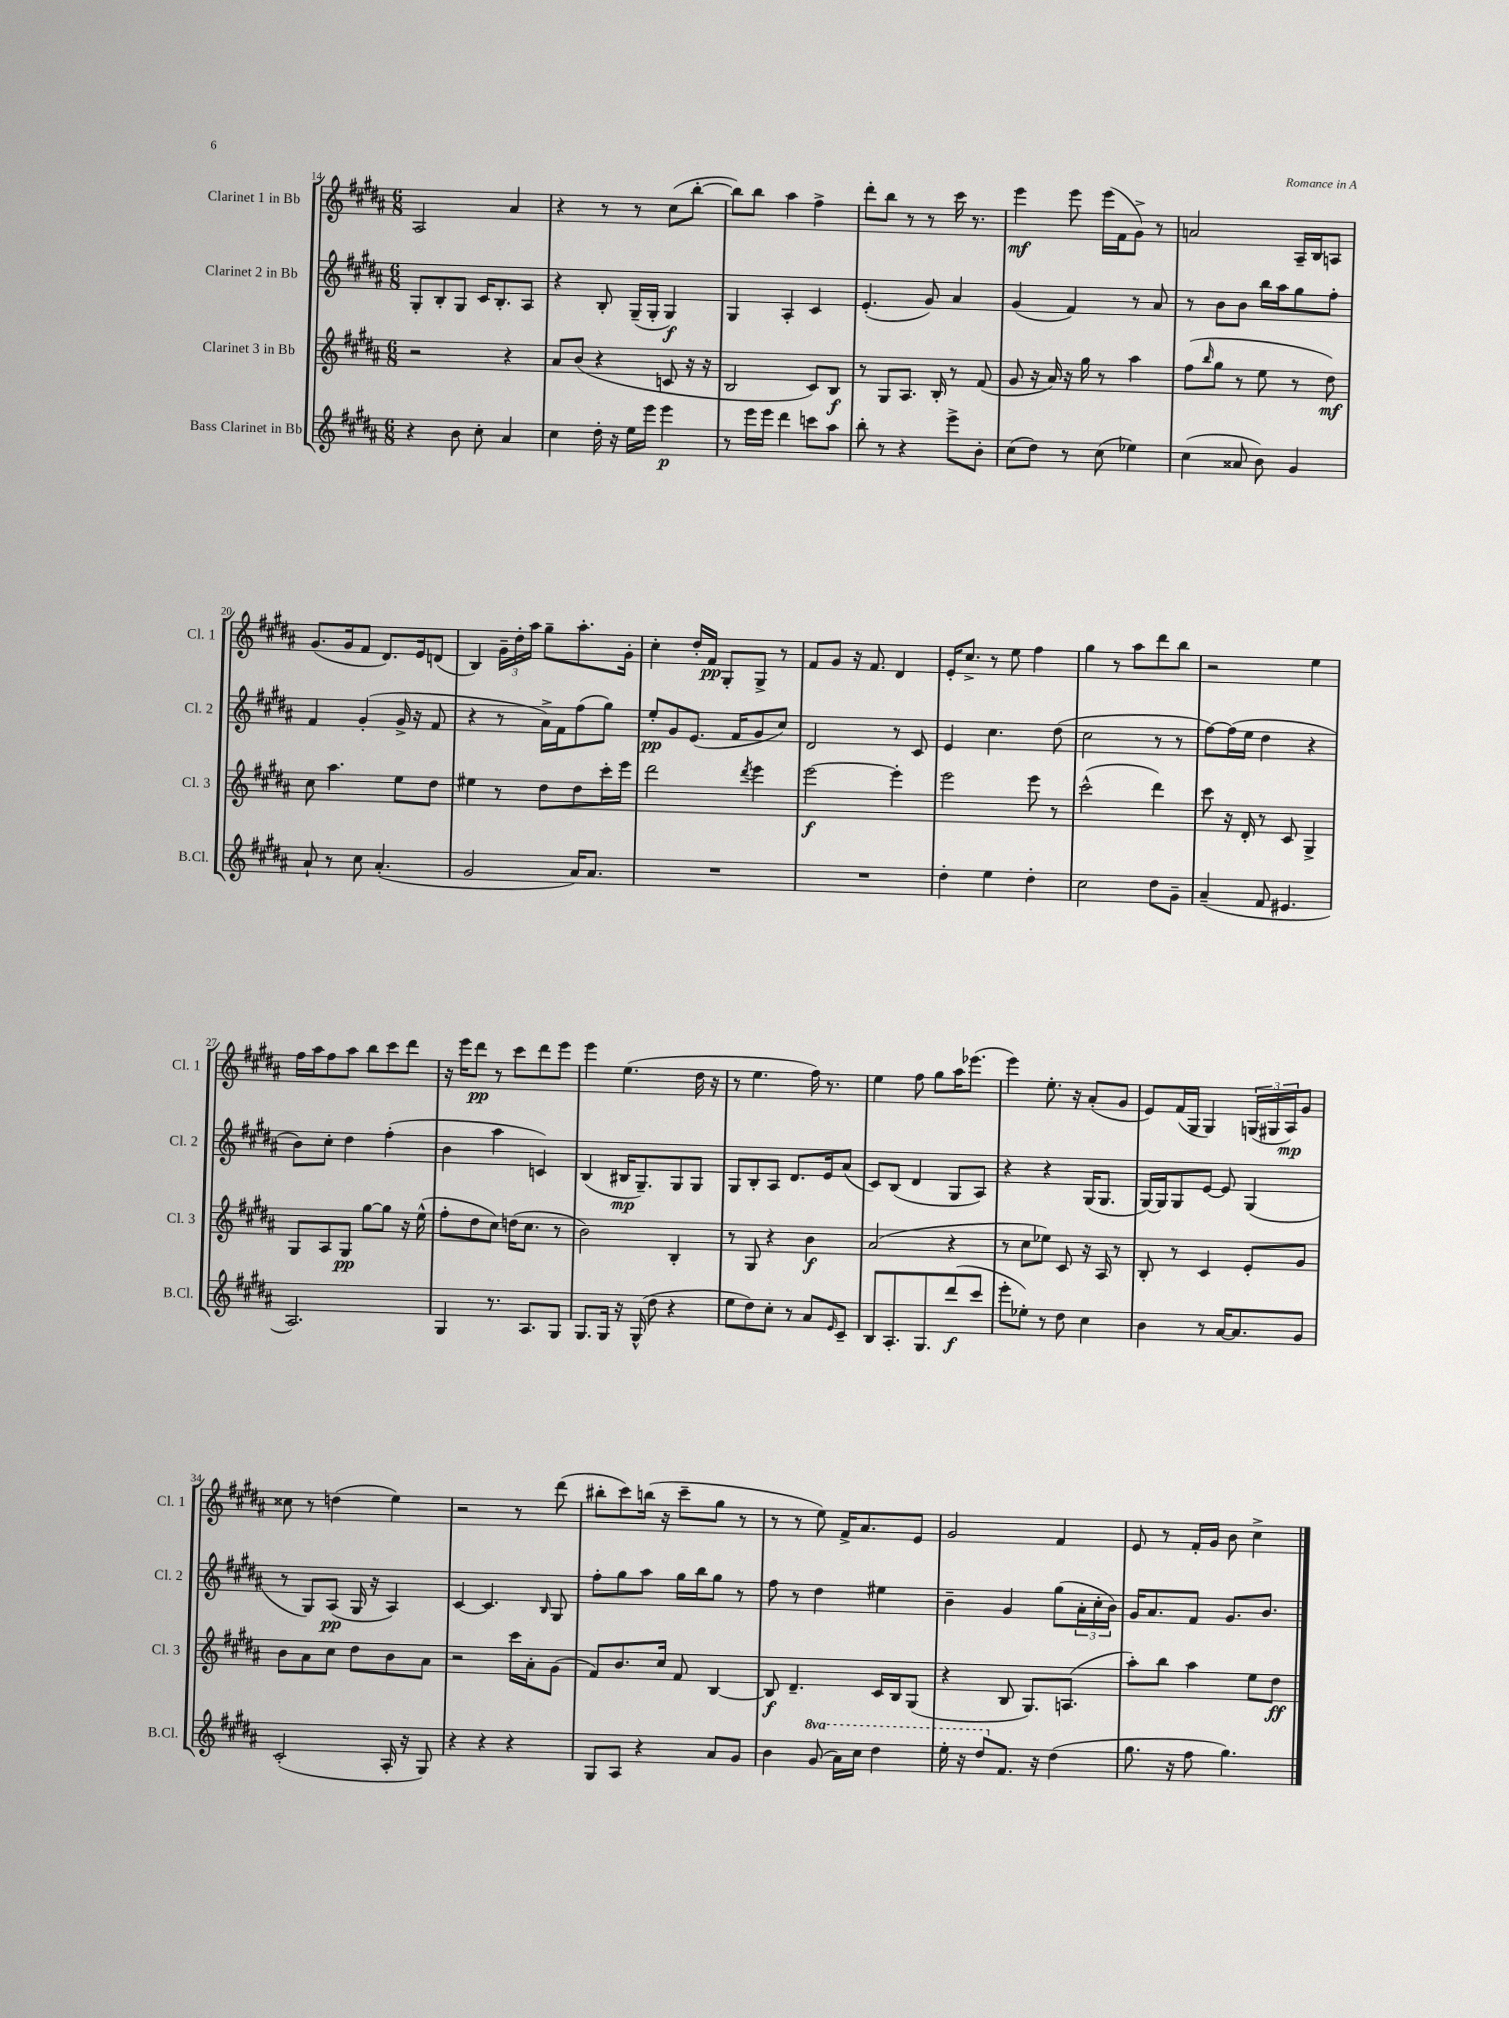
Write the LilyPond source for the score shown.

<<
\new StaffGroup <<
\new Staff = "s0" \with { instrumentName = "Clarinet 1 in Bb" shortInstrumentName = "Cl. 1" } {
    \clef treble \key b \major \numericTimeSignature \time 6/8
    ais2 ais'4 |
    r4 r8 r8 cis''8( b''8~-. |
    b''8) b''8 ais''4 fis''4-> |
    dis'''8-. b''8 r8 r8 cis'''16 r8. |
    e'''4\mf e'''8 e'''16( fis'16 gis'8->) r8 |
    a'2 ais16-- b16 a8 |
    gis'8.( gis'16 fis'8 dis'8.) e'16 d'8( |
    b4) \tuplet 3/2 { gis'16-- dis''16-. ais''16 } gis''8-- ais''8.-. gis'16-. |
    cis''4-. dis''16-. fis'16\pp gis8-. gis8-> r8 |
    fis'8 gis'8 r16 fis'8. dis'4 |
    e'16-. cis''8.-> r8 e''8 fis''4 |
    gis''4 r8 ais''8 dis'''8 b''8 |
    r2 e''4 |
    fis''16 ais''16 fis''8 ais''8 b''8 cis'''8 dis'''8 |
    r16 e'''16 dis'''8\pp r8 cis'''8 dis'''8 e'''8 |
    e'''4 e''4.( dis''16 r16 |
    r8 e''4. fis''16) r8. |
    e''4 fis''8 gis''8 ais''16 ees'''8.( |
    e'''4) e''8.-. r16 ais'8-.( gis'8 |
    e'8) fis'16( gis16 gis4) \tuplet 3/2 { g16( gis16 ais16\mp) } gis'8 |
    cisis''8 r8 d''4( e''4) |
    r2 r8 dis'''8( |
    bis''8-. cis'''8) b''16( r16 cis'''8-- gis''8 r8 |
    r8 r8 e''8) fis'16-> ais'8. e'8 |
    gis'2 fis'4 |
    e'8 r8 fis'16-. gis'16 b'8 cis''4-> \bar "|." |
}
\new Staff = "s1" \with { instrumentName = "Clarinet 2 in Bb" shortInstrumentName = "Cl. 2" } {
    \clef treble \key b \major \numericTimeSignature \time 6/8
    gis8-. b8-. gis8 cis'16 b8.-. ais8 |
    r4 b8-. gis16--( gis16-. gis4\f) |
    gis4 ais4-. cis'4 |
    e'4.-.( gis'8) ais'4 |
    gis'4( fis'4) r8 ais'8 |
    r8 b'8 b'8 b''16 ais''16 gis''8 fis''8-. |
    fis'4 gis'4-.( gis'16-> r16 fis'8 |
    r4 r8 ais'16->) fis'16 fis''8( gis''8) |
    e''8-.\pp gis'8 e'8.( fis'16 gis'8 cis''8) |
    dis'2 r8 cis'8 |
    e'4 cis''4. dis''8( |
    cis''2 r8 r8 |
    fis''8~) fis''16( e''16 dis''4 r4 |
    b'8) cis''8-. dis''4 fis''4-.( |
    b'4 ais''4 c'4) |
    b4( bis16\mp gis8.--) gis8 gis8 |
    gis8 b8-. ais8 dis'8. e'16 ais'8( |
    cis'8) b8( dis'4 gis8 ais8) |
    r4 r4 gis16( gis8. |
    gis16~) gis16 gis8 e'8~ e'8 gis4( |
    r8 gis8) ais8\pp( gis16 r16 ais4) |
    cis'4~ cis'4. \grace { b16 } gis8 |
    fis''8-. gis''8 ais''8 gis''16 b''16 gis''8 r8 |
    fis''8 r8 dis''4 eis''4 |
    b'4-- gis'4 gis''8( \tuplet 3/2 { ais'16-. cis''16-. b'16) } |
    gis'16 ais'8. fis'8 gis'8. b'8. \bar "|." |
}
\new Staff = "s2" \with { instrumentName = "Clarinet 3 in Bb" shortInstrumentName = "Cl. 3" } {
    \clef treble \key b \major \numericTimeSignature \time 6/8
    r2 r4 |
    ais'8 b'8( r4 c'8 r16 r16 |
    b2 cis'8) b8\f |
    r8 gis8 ais8. b16-. r8 fis'8( |
    gis'8 r16 ais'16) r16 gis''16 r8 ais''4 |
    fis''8( \grace { b''16 } gis''8 r8 e''8 r8 dis''8\mf) |
    cis''8 ais''4. e''8 dis''8 |
    eis''4 r8 dis''8 dis''8 cis'''16-. e'''16 |
    dis'''2 \acciaccatura { dis'''8 } e'''4 |
    e'''2~\f e'''4-. |
    e'''2 e'''8 r8 |
    cis'''2-^( dis'''4) |
    cis'''8 r16 dis'16-. r8 cis'8 gis4-> |
    gis8 ais8 gis8\pp gis''8~ gis''8 r16 e''16-^( |
    fis''8-. dis''8 cis''8) d''16( cis''8. r8 |
    b'2) b4-. |
    r8 gis8 r4 b'4\f |
    ais'2( r4 |
    r8 cis''8 ees''8) cis'8 r16 ais16 r8 |
    b8-. r8 cis'4 e'8-. gis'8 |
    b'8 ais'8 cis''8 dis''8 b'8 ais'8 |
    r2 cis'''16 ais'16-. gis'8( |
    fis'8) b'8. cis''16 fis'8 b4~ |
    b8\f dis'4.-- cis'16 b16 gis8( |
    r4 b8 gis8.) a8.( |
    ais''8-.) b''8 ais''4 e''8 dis''8\ff \bar "|." |
}
\new Staff = "s3" \with { instrumentName = "Bass Clarinet in Bb" shortInstrumentName = "B.Cl." } {
    \clef treble \key b \major \numericTimeSignature \time 6/8 \set Staff.ottavationMarkups = #ottavation-simple-ordinals
    r4 b'8 cis''8-. ais'4 |
    cis''4 dis''16-. r16 e''16 e'''16 e'''4\p |
    r8 e'''16 e'''16 dis'''4 c'''8 ais''8 |
    b''8-. r8 r4 e'''8-> b'8-. |
    cis''8( dis''8) r8 cis''8( ees''4) |
    cis''4( aisis'8 b'8) gis'4 |
    ais'8-! r8 cis''8 ais'4.-.( |
    gis'2 ais'16) ais'8. |
    R2. |
    R2. |
    dis''4-. e''4 dis''4-. |
    cis''2 dis''8 gis'8-- |
    ais'4--( fis'8 eis'4. |
    ais2.) |
    gis4 r8. ais8. gis8 |
    gis8. gis16 r16 gis16-^( dis''8 r4 |
    e''8 dis''8) cis''8-. r8 ais'8 \grace { e'16 } cis'8-- |
    b8 ais8.-. gis8. dis'''8\f( cis'''8 |
    e'''8-. ees''8-.) r8 dis''8 cis''4 |
    b'4 r8 ais'16~ ais'8. gis'8 |
    cis'2-.( ais16-. r16 gis8) |
    r4 r4 r4 |
    gis8 ais8 r4 ais'8 gis'8 |
    b'4 \ottava #1 gis''8( ais''16) cis'''16 dis'''4 |
    e'''16-. r16 dis'''8 \ottava #0 fis'8. r16 dis''4( |
    gis''8. r16 fis''8 gis''4.) \bar "|." |
}
>>
>>
\layout { \context { \Score currentBarNumber = #14 } }
